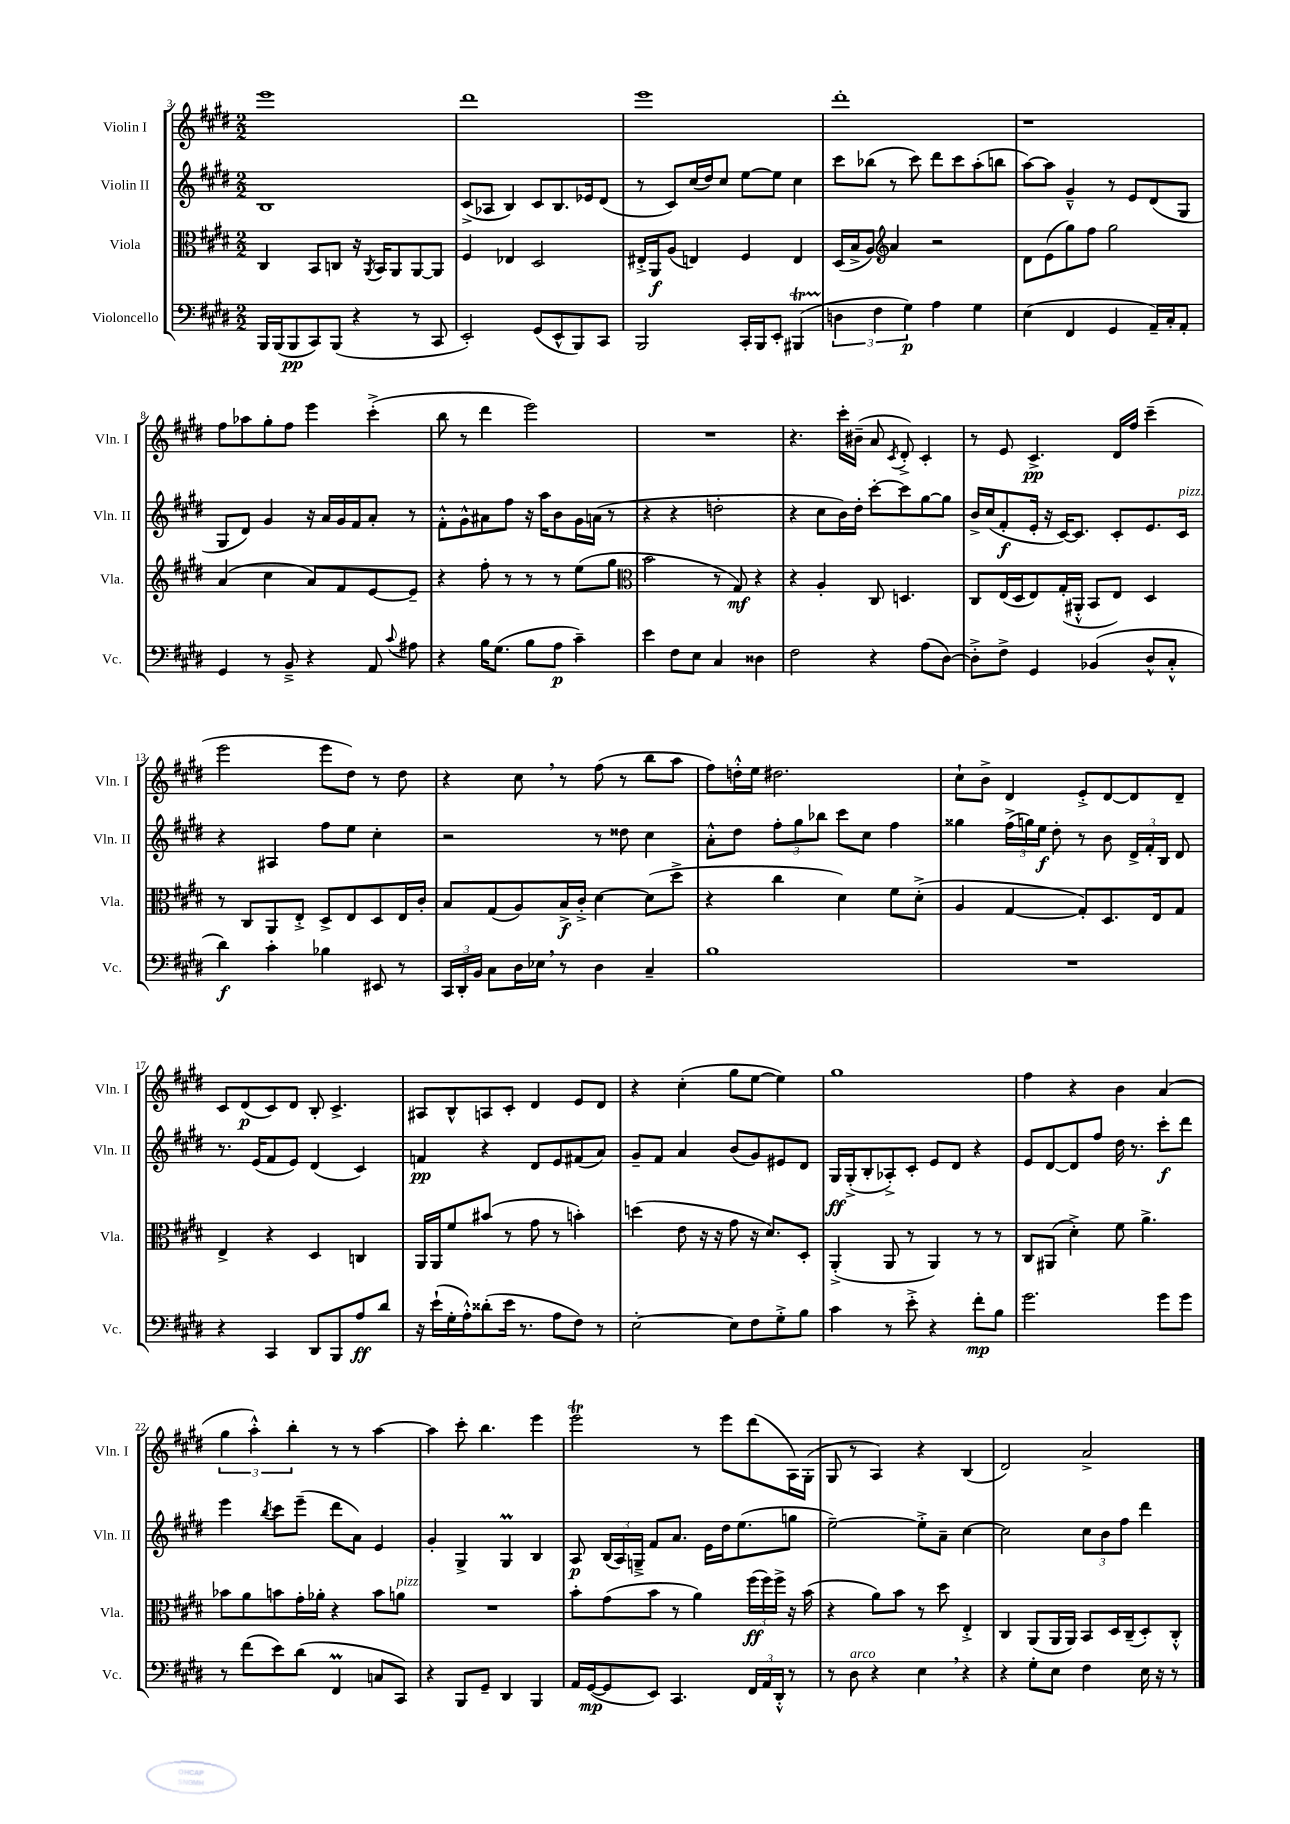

**kern	**kern	**kern	**kern
*staff4	*staff3	*staff2	*staff1
*clefF4	*clefC3	*clefG2	*clefG2
*k[f#c#g#d#]	*k[f#c#g#d#]	*k[f#c#g#d#]	*k[f#c#g#d#]
*M2/2	*M2/2	*M2/2	*M2/2
16BBB	4C#	1B	1eee
(16BBB	.	.	.
8BBB	.	.	.
8CC#)	8BB	.	.
(8BBB	8C	.	.
4r	16r	.	.
.	8qAA	.	.
.	16BB	.	.
.	8AA	.	.
8r	[8AA	.	.
8CC#	8AA]	.	.
=	=	=	=
2EE')	4F#	(8c#^	1ddd#
.	.	8A-	.
.	4E-	4B)	.
(8GG#	2D#	8c#	.
8EE^^	.	8.B	.
8BBB)	.	.	.
.	.	16e-	.
8CC#	.	(8d#	.
=	=	=	=
2BBB	16E#'^	8r	1eee
.	16AA	.	.
.	(8A	8c#)	.
.	4E)	(16cc#	.
.	.	16dd#)	.
.	.	8cc#	.
16CC#'	4F#	[8ee	.
16BBB	.	.	.
8EE'	.	8ee]	.
(4BBB#	4E	4cc#	.
=	=	=	=
6D	(16D#	8ccc#	1ddd#'
.	16B^	.	.
.	8A)	(8bb-	.
6F#	.	.	.
*	*clefG2	*	*
.	4a	8r	.
6G#)	.	.	.
.	.	8ccc#)	.
4A	2r	8ddd#	.
.	.	8ccc#	.
4G#	.	(8aa'	.
.	.	8bb	.
=	=	=	=
(4E	8d#	[8aa)	1r
.	(8e	8aa]	.
4FF#	8gg#)	4g#~^^	.
.	8ff#	.	.
4GG#	2gg#	8r	.
.	.	8e	.
16AA~)	.	(8d#	.
16C#'	.	.	.
8AA'	.	8G#	.
=	=	=	=
4GG#	(4a	8G#	8ff#
.	.	8d#)	8aa-
8r	4cc#	4g#	8gg#'
8BB~^	.	.	8ff#
4r	8a)	16r	4eee
.	.	16a	.
.	8f#	16g#	.
.	.	16f#	.
8AA	[8e	8a'	(4ccc#'^
8qqc#	.	.	.
8A#	8e~]	8r	.
=	=	=	=
4r	4r	8f#'^^	8bb
.	.	8g#^^	8r
16B	8ff#'	8a#	4ddd#
(8.G#	.	.	.
.	8r	8ff#	.
8B	8r	16r	2eee)
.	.	16aa	.
8A	8r	8b	.
4c#~)	(8ee	16g#	.
.	.	(16a	.
.	8gg#	8r	.
=	=	=	=
*	*clefC3	*	*
4e	2b	4r	1r
8F#	.	4r	.
8E	.	.	.
4C#	8r	2dd'	.
.	8G#)	.	.
4D##	4r	.	.
=	=	=	=
2F#	4r	4r	4.r
.	4A'	8cc#	.
.	.	16b)	16ccc#'
.	.	16dd#'	(16b#~
4r	8C#	[8ccc#'	8a
.	.	.	8qc#
.	4.D	8ccc#]	8d#'^)
(8A	.	[8gg#	4c#'
[8D#)	.	8gg#]	.
=	=	=	=
8D#'^]	8C#	16b^	8r
.	.	(16cc#	.
8F#^	(16E	8f#'	8e
.	16D#	.	.
4GG#	8E)	16e'	4.c#^
.	.	16r	.
.	(16G#'	[16c#)	.
.	16AA#'^^	8.c#]	.
(4BB-	8BB	.	.
.	8E)	8c#'	16d#
.	.	.	16ff#
8D#^^	4D#	8.e	(4ccc#~
8C#'^^	.	.	.
.	.	16c#	.
=	=	=	=
4d#)	8r	4r	2eee
.	8C#	.	.
4c#'	8AA	4A#	.
.	8E'^	.	.
4B-	8D#^	8ff#	8eee
.	8E	8ee	8dd#)
8EE#	8D#	4cc#'	8r
8r	16E	.	8dd#
.	16c#'	.	.
=	=	=	=
24CC#	8B	2r	4r
24DD#'	.	.	.
24BB	.	.	.
8C#	(8G#	.	.
16D#	8A)	.	8cc#
16E-	.	.	.
8r	16B^	.	8r
.	16c#'^	.	.
4D#	[4d#	8r	(8ff#
.	.	8dd##	8r
4C#~	(8d#]	4cc#	8bb
.	8dd#^	.	8aa
=	=	=	=
1B	4r	8a'^^	8ff#)
.	.	8dd#	16dd'^^
.	.	.	16ee
.	4cc#	12ff#'	2.dd#
.	.	12gg#	.
.	.	12bb-	.
.	4d#)	8ccc#	.
.	.	8cc#	.
.	8f#	4ff#	.
.	(8d#'^	.	.
=	=	=	=
1r	4A	4gg##	8cc#`
.	.	.	8b^
.	[4G#	(24ff#^	4d#
.	.	24gg)	.
.	.	24ee	.
.	.	8dd#'	.
.	8G#'])	8r	8e'^
.	8.D#	8b	[8d#
.	.	24d#^	8d#]
.	.	24f#'	.
.	16E	.	.
.	.	24B	.
.	8G#	8d#	8d#~
=	=	=	=
4r	4E^	8.r	8c#
.	.	.	(8d#
.	.	(16e	.
4CC#	4r	8f#	8c#)
.	.	8e)	8d#
8DD#	4D#	(4d#	8B'
8BBB	.	.	4.c#^
8A	4C	4c#)	.
8d#	.	.	.
=	=	=	=
16r	16AA	4f	8A#
(16e`	16AA	.	.
16G#'	8f#	.	8B^^
16A'^^)	.	.	.
(8d##'	(8b#	4r	8A
16e	8r	.	8c#'
8.r	.	.	.
.	8g#	8d#	4d#
8A	8r	8e	.
8F#)	4b')	(8f#	8e
8r	.	8a)	8d#
=	=	=	=
[2E'	(4dd	8g#~	4r
.	.	8f#	.
.	8e	4a	(4cc#'
.	16r	.	.
.	16r	.	.
8E]	8g#	(8b	8gg#
8F#	16r	8g#)	[8ee
.	8.d#)	.	.
8G#'^	.	8e#	4ee])
8B	8D#'	8d#	.
=	=	=	=
4c#	(4AA'^	16G#	1gg#
.	.	(16G#'^	.
.	.	8B'	.
8r	8AA	8A-'^)	.
8e'^	8r	8c#'	.
4r	4AA)	8e	.
.	.	8d#	.
8f#'	8r	4r	.
8B	8r	.	.
=	=	=	=
2.g#	8C#	8e	4ff#
.	(8AA#	[8d#	.
.	4d#'^)	8d#]	4r
.	.	8ff#	.
.	8f#	16dd#	4b
.	.	8.r	.
.	4.a^	.	.
8g#	.	8ccc#'	(4a
8g#	.	8ddd#	.
=	=	=	=
8r	8b-	4eee	6gg#
(8f#	8a	.	.
.	.	.	6aa'^^)
.	.	8qbb	.
8e)	8b	8ccc#	.
.	.	.	6bb'
(8d#	16g#'	(8eee~	.
.	16a-'	.	.
4FF#	4r	8ddd#	8r
.	.	8a)	8r
8C	8b	4e	[4aa
8CC#)	8a	.	.
=	=	=	=
4r	1r	4g#'	4aa]
8BBB	.	4G#^	8ccc#'
8GG#~	.	.	4.bb
4DD#	.	4G#	.
4BBB	.	4B	4eee
=	=	=	=
16AA	8b'	8A	2eee
([16GG#	.	.	.
8GG#]	(8g#	(24B	.
.	.	24A)	.
.	.	24G~^	.
8EE)	8b	8f#	.
4.CC#	8r	8.a	.
.	4a)	.	8r
.	.	16e	.
.	.	16dd#	8eee
.	.	(8.ee	.
24FF#	(24ff#	.	(8ddd#
24AA	24ff#)	.	.
24DD#'^^	24ff#^	.	.
8r	16r	8gg	16A)
.	(16b	.	(16G#'
=	=	=	=
8r	4r	[2ee~)	8G#
8D#	.	.	8r
4r	8a)	.	4A)
.	8b	.	.
4E	8r	8ee'^]	4r
.	8dd#	8a~	.
4r	4E'^	[4cc#	(4B
=	=	=	=
4r	4C#	2cc#]	2d#)
8G#'	(8AA	.	.
8E	16AA	.	.
.	16AA)	.	.
4F#	8BB	12cc#	2a^
.	.	12b	.
.	16D#	.	.
.	.	12ff#	.
.	(16C#~	.	.
16E	8D#')	4ddd#	.
16r	.	.	.
8r	8C#'^^	.	.
==	==	==	==
*-	*-	*-	*-
